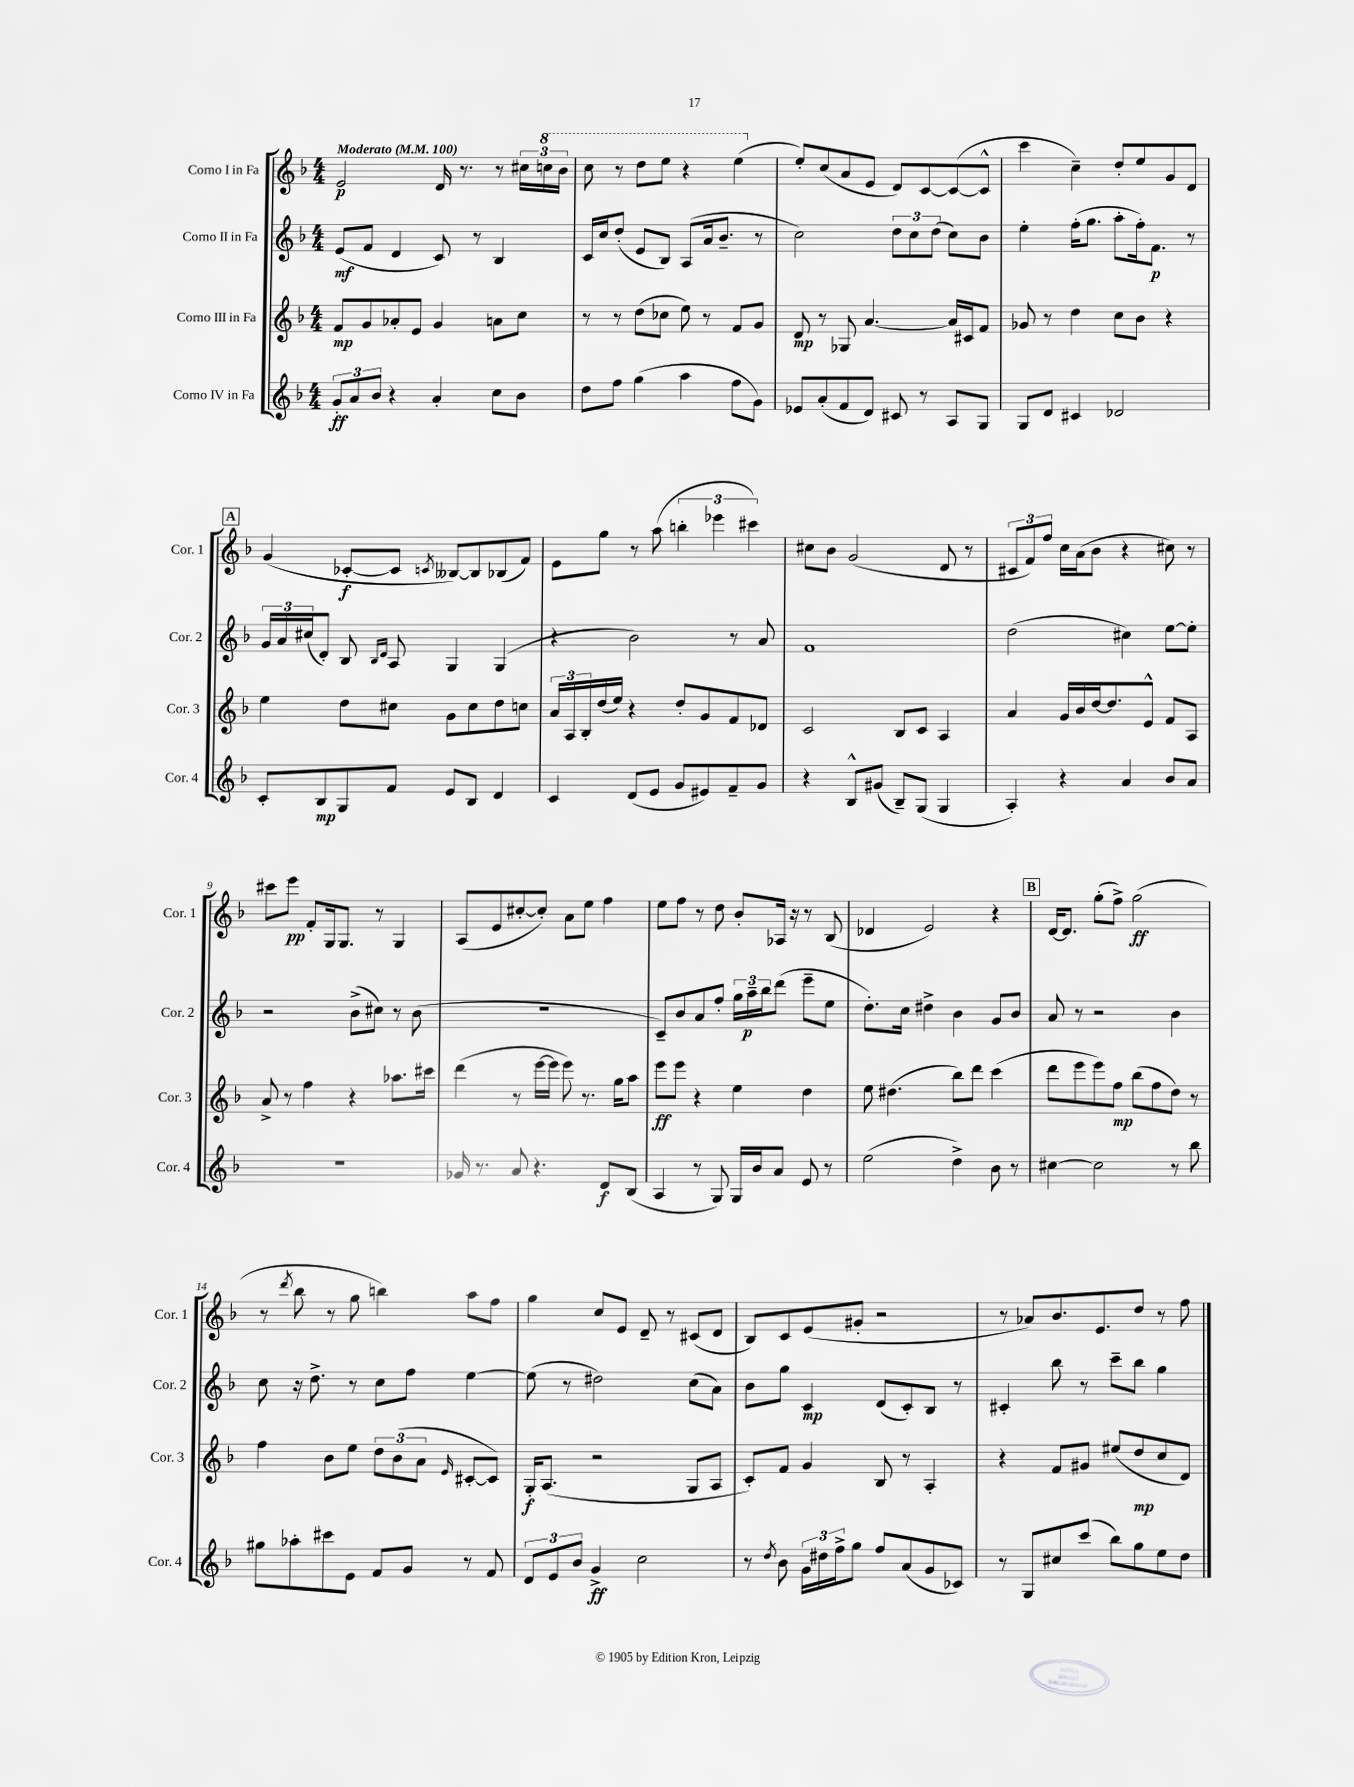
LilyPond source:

<<
\new StaffGroup <<
\new Staff = "s0" \with { instrumentName = "Corno I in Fa" shortInstrumentName = "Cor. 1" } {
    \clef treble \key f \major \numericTimeSignature \time 4/4 \tempo "Moderato" 4 = 100
    e'2\p d'16 r8. r8 \tuplet 3/2 { cis''16 \ottava #1 c'''!16 bes''16 } |
    c'''8 r8 d'''8 e'''8 r4 e'''4( \ottava #0 |
    e''8-.) c''8( a'8 e'8 d'8) c'8~ c'8~( c'8-^ |
    c'''4 c''4--) d''8-. e''8 g'8 d'8 |
    \mark \markup { \box "A" } g'4( ces'8~-.\f ces'8 \acciaccatura { c'8 } beses8~) beses8 bes8( f'8) |
    e'8 g''8 r8 a''8( \tuplet 3/2 { b''4-. ees'''4 cis'''4) } |
    cis''8 bes'8 g'2( d'8 r8 |
    \tuplet 3/2 { cis'8 f'8) f''8 } c''16 a'16( bes'8 r4 cis''8) r8 |
    cis'''8 e'''8\pp f'8-. g16 g8. r8 g4 |
    a8( e'8 cis''8~-. cis''8-.) a'8 e''8 f''4 |
    e''8 f''8 r8 d''8 bes'8-. aes16 r16 r8 bes8( |
    des'4 e'2) r4 |
    \mark \markup { \box "B" } d'16~ d'8. g''8-.( f''8->) g''2\ff( |
    r8 \acciaccatura { d'''8 } bes''8 r8 g''8 b''4) a''8 f''8 |
    g''4 c''8 e'8 d'8-- r8 cis'8( d'8 |
    bes8) c'8 e'8( gis'8-. r2 |
    r8 aes'8) bes'8. e'8. d''8 r8 f''8 \bar "|." |
}
\new Staff = "s1" \with { instrumentName = "Corno II in Fa" shortInstrumentName = "Cor. 2" } {
    \clef treble \key f \major \numericTimeSignature \time 4/4
    e'8\mf( f'8 d'4 c'8) r8 bes4 |
    c'16 c''16 d''8-.( e'8 bes8) a8( a'16 bes'8.-- r8 |
    c''2) \tuplet 3/2 { d''8 c''8 d''8( } c''8) bes'8 |
    e''4-. f''16-.( g''8. a''8-. f''16-.) f'8.\p r8 |
    \mark \markup { \box "A" } \tuplet 3/2 { g'16 a'16 cis''16( } d'8-.) bes8 \grace { bes16 d'16 } a8 g4 g4( |
    r4 bes'2) r8 a'8 |
    f'1 |
    d''2( cis''4) e''8~ e''8-. |
    r2 bes'8->( cis''8) r8 bes'8( |
    r1 |
    c'8--) bes'8 a'8 f''8-. \tuplet 3/2 { g''16 a''16--\p bes''16 } d'''8( e'''8-- e''8 |
    d''8.-.) c''16 dis''4-> bes'4 g'8 bes'8 |
    \mark \markup { \box "B" } a'8 r8 r2 bes'4 |
    c''8 r16 d''8.-> r8 c''8 f''8 e''4~ |
    e''8( r8 dis''2) c''8( a'8) |
    bes'8 g''8 c'4\mp d'8( c'8-.) bes8 r8 |
    cis'4-. bes''8 r8 c'''8-- bes''8 g''4 \bar "|." |
}
\new Staff = "s2" \with { instrumentName = "Corno III in Fa" shortInstrumentName = "Cor. 3" } {
    \clef treble \key f \major \numericTimeSignature \time 4/4
    f'8\mp g'8 aes'8-. e'8 g'4 a'8 c''8 |
    r8 r8 d''8( ces''8 e''8) r8 f'8 g'8 |
    d'8\mp r8 ges8 a'4.~ a'16 cis'16 f'8 |
    ges'8 r8 d''4 c''8 bes'8 r4 |
    \mark \markup { \box "A" } e''4 d''8 cis''8 g'8 cis''8 d''8 c''8 |
    \tuplet 3/2 { a'16 a16 bes16-. } d''16( e''16) r4 d''8-. g'8 f'8 des'8 |
    c'2 bes8 c'8 a4 |
    a'4 g'16 bes'16 d''16~ d''8. e'8-^ f'8 a8 |
    a'8-> r8 f''4 r4 aes''8. cis'''16 |
    d'''4( r8 e'''16~ e'''16 e'''8) r8. g''16 a''8 |
    e'''8\ff e'''8 r4 e''4 d''4 |
    e''8 dis''4.( bes''8) d'''8 c'''4( |
    \mark \markup { \box "B" } d'''8 e'''8 e'''8) f''8\mp bes''8( f''8 d''8) r8 |
    f''4 bes'8 e''8 \tuplet 3/2 { d''8 bes'8( a'8 } \grace { e'16 } cis'8~-. cis'8) |
    g16-.\f a8.( r2 g8 a8 |
    c'8-.) f'8 g'4 bes8 r8 a4-. |
    r4 f'8 gis'8 eis''8( d''8\mp c''8 d'8) \bar "|." |
}
\new Staff = "s3" \with { instrumentName = "Corno IV in Fa" shortInstrumentName = "Cor. 4" } {
    \clef treble \key f \major \numericTimeSignature \time 4/4
    \tuplet 3/2 { g'8-.\ff a'8 bes'8 } r4 a'4-. c''8 bes'8 |
    d''8 f''8 g''4( a''4 f''8 g'8) |
    ees'8 a'8-.( f'8 d'8) cis'8 r8 a8 g8 |
    g8 d'8 cis'4 des'2 |
    \mark \markup { \box "A" } c'8-. bes8\mp g8 f'8 e'8 bes8 d'4 |
    c'4 d'8( e'8 g'8 eis'8) f'8-- g'8 |
    r4 bes8-^ gis'8( bes8--) g8( g4 |
    a4-.) r4 a'4 bes'8 a'8 |
    R1 |
    ges'16 r8. a'8 r4. d'8\f bes8( |
    a4 r8 g8) g16 bes'16 a'8 e'8 r8 |
    e''2( d''4->) bes'8 r8 |
    \mark \markup { \box "B" } cis''4~ cis''2 r8 bes''8 |
    gis''8 aes''8-. cis'''8 e'8 f'8 g'8 r8 f'8 |
    \tuplet 3/2 { d'8 e'8 bes'8 } g'4->\ff c''2 |
    r8 \acciaccatura { d''8 } bes'8 \tuplet 3/2 { g'16 dis''16 f''16-> } g''8 f''8 a'8( g'8 ces'8) |
    r8 g8 cis''8 c'''8( bes''8) g''8 e''8 d''8 \bar "|." |
}
>>
>>
